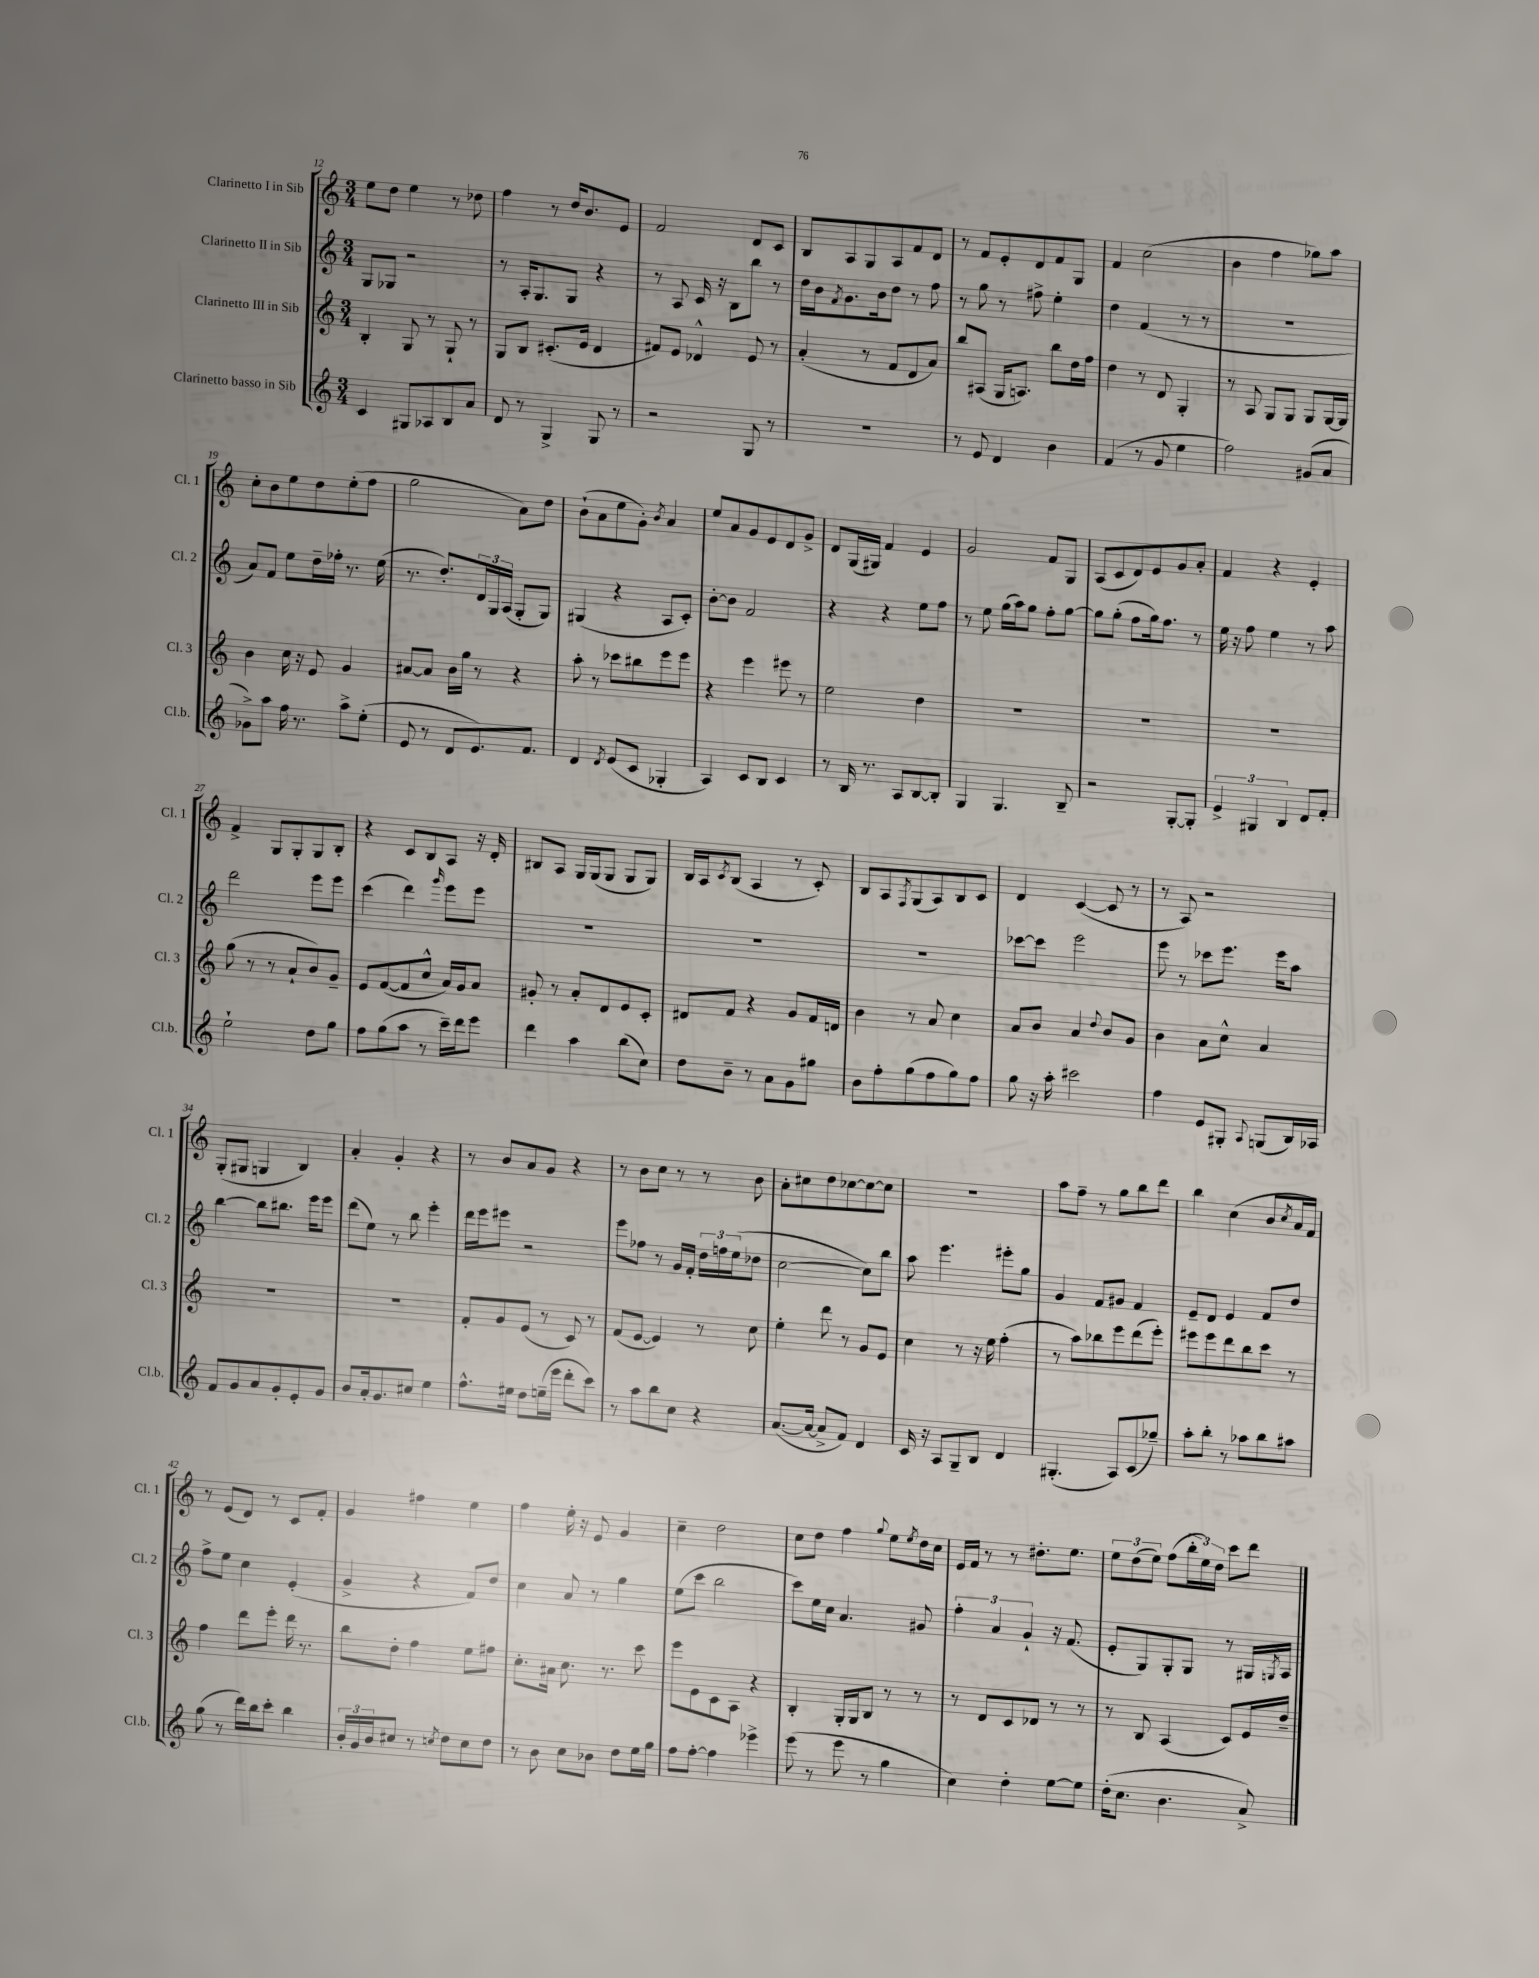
<<
\new StaffGroup <<
\new Staff = "s0" \with { instrumentName = "Clarinetto I in Sib" shortInstrumentName = "Cl. 1" } {
    \clef treble \key c \major \numericTimeSignature \time 3/4
    e''8 d''8 e''4 r8 des''8 |
    f''4 r8 d''16 b'8. e'8 |
    f'2 d'8 c'8 |
    b8 a8 g8 a8 f'8 d'8 |
    r8 f'8 e'8-. d'8 f'8 g8 |
    f'4 c''2( |
    b'4 f''4 ges''8) a''8 |
    c''8-. b'8 e''8 d''8 e''8-.( f''8 |
    g''2 a'8) d''8 |
    b'8-!( a'8 e''8 g'8-.) \acciaccatura { b'8 } a'4 |
    e''8 a'8 g'8 e'8 d'8 g'8-> |
    d'8 g16( gis16) f'4 e'4 |
    g'2 f'8 g8 |
    a8( c'8 d'8) e'8 g'8 a'8-. |
    f'4 r4 e'4-. |
    f'4-> g8 g8-. g8 b8-. |
    r4 c'8 b8 a8 r16 d'16-. |
    bis8 a8 g16 g16( g8 g8 g8) |
    b16 a16 \acciaccatura { c'8 } b8( a4 r8 c'8-.) |
    b8 a8 \acciaccatura { f8 } g8( a8) b8 c'8 |
    d'4 c'4~( c'8 r8 |
    r8 a8) r2 |
    g8-.( gis8 g4 b4) |
    a'4-. g'4-. r4 |
    r8 b'8 a'8 g'8 r4 |
    r8 b'8 c''8 r8 r8 b'8 |
    a'8-. cis''8 d''8 ces''8~ ces''8~ ces''8 |
    R2. |
    a''8 f''8-- r8 g''8 b''8 d'''8 |
    b''4 c''4( b'8 \acciaccatura { c''8 } a'16 f'16) |
    r8 e'8( d'8) r8 c'8 f'8-. |
    g'4 fis''4 e''4 |
    f''4 e''16-. r16 e'8 g'4 |
    c''4-- d''2 |
    c''8 d''8 f''4 \appoggiatura { g''8 } e''8 \acciaccatura { e''8 } d''16 c''16 |
    e'16 f'16 r8 r8 dis''8.-. e''8. |
    \tuplet 3/2 { e''8 d''8( e''8) } f''8( \tuplet 3/2 { b''16-. e''16) d''16 } c'''8 d'''8 \bar "|." |
}
\new Staff = "s1" \with { instrumentName = "Clarinetto II in Sib" shortInstrumentName = "Cl. 2" } {
    \clef treble \key c \major \numericTimeSignature \time 3/4
    g8 ges8 r2 |
    r8 a16-. g8. g8 r4 |
    r8 a8 c'16 r16 b8 b''8 r8 |
    d''16 b'16 \acciaccatura { f'8 } g'8. b'16 d''8 r8 f''8 |
    r8 g''8 r8 fis''8-> e''4-. |
    d''4 f'4( r8 r8 |
    R2. |
    a'8) f'8 e''8 d''16-- fes''16-. r8. e''16( |
    r8. d''8.-.) \tuplet 3/2 { d'16 g16 a16( } g8-. g8) |
    gis4( r4 a8 c'8-.) |
    b'8~-. b'8 f'2 |
    r4 r4 e''8 f''8 |
    r8 e''8 g''16( a''16) g''8 f''8-. g''8~ |
    g''8 g''8-.( f''8 g''16) f''8. r8 |
    e''16 r16 f''8 e''4 r8 a''8 |
    d'''2 e'''8 e'''8 |
    c'''4( d'''4) \grace { g'''16 } e'''8 e'''8 |
    R2. |
    R2. |
    R2. |
    ces'''8~ ces'''8 e'''2 |
    e'''8 r8 ces'''8 e'''8. e'''16 a''8 |
    b''4~ b''8 bis''8. e'''16 e'''8 |
    d'''8( e''8) r8 b''8 e'''4-. |
    d'''16 e'''16 eis'''8 r2 |
    e'''8 fes''8 r8 g'16 f'16-. \tuplet 3/2 { d''16 f''16 e''16( } des''8 |
    c''2~ c''8) b''8 |
    a''8 e'''4. eis'''8-. g''8 |
    g'4 f'8 gis'8 f'4 |
    e'8-- d'8 e'4 f'8 d''8 |
    f''8-> e''8 c''4 e'4-.( |
    g'4-> r4 f'8) d''8 |
    c''4 a'8 r8 g''4 |
    e''8( c'''8 b''2 |
    c'''8) e''16 c''16 a'4. gis'8 |
    \tuplet 3/2 { f''4-. a'4 g'4-! } r16 f'8.( |
    e'8-. g8) g8-. g8 r8 gis16 \acciaccatura { g8 } a16 \bar "|." |
}
\new Staff = "s2" \with { instrumentName = "Clarinetto III in Sib" shortInstrumentName = "Cl. 3" } {
    \clef treble \key c \major \numericTimeSignature \time 3/4
    b4-. g8 r8 g8-! r8 |
    g8 b8 cis'8.-.( e'16 d'4 |
    fis'8) e'8 des'4-^ e'8 r8 |
    a'4-.( r8 f'8 d'8 a'8) |
    b''8 ais8( g16 a8.) b''8 d''16 f''16 |
    d''4 r8 d'8 g4-. |
    r8 a8 g8 g8 g8 g16~ g16 |
    b'4 c''16 r16 e'8 g'4 |
    ais'8~ ais'8 b'16 g''16 r8 r4 |
    a''8-. r8 ces'''8 bis''8 e'''8 e'''8 |
    r4 e'''4 eis'''8 r8 |
    e''2 d''4 |
    R2. |
    R2. |
    R2. |
    g''8( r8 r8 a'8-! b'8) g'8-- |
    e'8 f'8~( f'8 c''8-^ a'16) g'16 a'8 |
    gis'8-. r8 a'8-. d'8 e'8 c'8-. |
    dis'8 f'8 r4 g'8 f'16 d'16 |
    b'4 r8 a'8 c''4 |
    a'8 b'8 a'4 \appoggiatura { d''8 } b'8 g'8 |
    b'4 a'8 c''8-^ a'4 |
    R2. |
    R2. |
    f'8-. g'8 e'8( r8 c'8) r8 |
    f'8( e'8~ e'4) r8 c''8 |
    e''4-. d'''8 r8 g'8 e'8 |
    c''4 r8 r16 e''16 f''4-.( |
    r8 a''8) bes''8 e'''8 d'''8( e'''8-.) |
    eis'''8 eis'''8 d'''8 b''8 c'''8 r8 |
    f''4 d'''8 e'''8-. d'''16 r8. |
    b''8 d''8-. f''4 e''8 fis''8 |
    c''8.-. ais'16 c''8. r8. c'''8 |
    e'''8 e'8 c'8 a8 r4 |
    b4-. g16-. g16 b8 r8 r8 |
    r8 d'8 c'8 des'8 r8 r8 |
    r8 b8 a4( c'8) e'16 d''16-- \bar "|." |
}
\new Staff = "s3" \with { instrumentName = "Clarinetto basso in Sib" shortInstrumentName = "Cl.b." } {
    \clef treble \key c \major \numericTimeSignature \time 3/4
    c'4 gis8 aes8 b8 a'8 |
    d'8 r8 g4-> g8 r8 |
    r2 g8 r8 |
    R2. |
    r8 e'8 d'4 b'4 |
    f'4( r8 g'8 e''4 |
    f''2) gis'8( a'8 |
    ges'8->) a''8 f''16 r8. a''8-> e''8-.( |
    e'8 r8 d'8 e'8.) f'8. |
    d'4 \acciaccatura { d'8 } e'8( c'8 ges4-. |
    a4) c'8 b8 c'4 |
    r8 b16 r8. a8 b8~ b8-. |
    g4 g4. b8-- |
    r2 g8~-. g8-. |
    \tuplet 3/2 { e'4-> gis4 b4 } d'8 f'8-. |
    e''2-! d''8 g''8 |
    f''8 g''8( a''8 r8 c'''16--) d'''16 e'''8 |
    d'''4 a''4 b''8( c''8) |
    d''8 b'8-- r8 a'8 g'8 gis''8 |
    b'8 f''8-. g''8( f''8 g''8) f''8 |
    g''8 r16 a''16-. cis'''2 |
    f''4 e'8 gis8-. \appoggiatura { a8 } g8( b16) aes16 |
    f'8 g'8 a'8 g'8-. e'8-. g'8 |
    b'8 a'16-. g'8. cis''8 e''4 |
    f''8.-^ eis''16 d''8 e''16--( e'''16 d'''8-. c'''8) |
    r8 a''8 b''8 c''8 r4 |
    a'8.~( a'16~ a'8-> f'8) d'4 |
    c'16 r16 a8 g8-- b8 d'4 |
    gis4.-.( a8) c'8( ges''8--) |
    a''8-. b''8-. r8 aes''8 b''8 ais''8 |
    g''8( r8 d'''16) b''16 c'''8-. b''4 |
    \tuplet 3/2 { b'16-. g'16 b'16 } cis''8 r8 \acciaccatura { c''8 } d''8 c''8 d''8 |
    r8 b'8 c''8 bes'8 d''8 e''16 g''16 |
    f''8 f''8~-. f''4 ees'''4-> |
    e'''8( r8 e'''8 r8 g''4 |
    c''4) d''4-. e''8~ e''8 |
    d''16-.( c''8. b'4. a'8->) \bar "|." |
}
>>
>>
\layout { \context { \Score currentBarNumber = #12 } }
